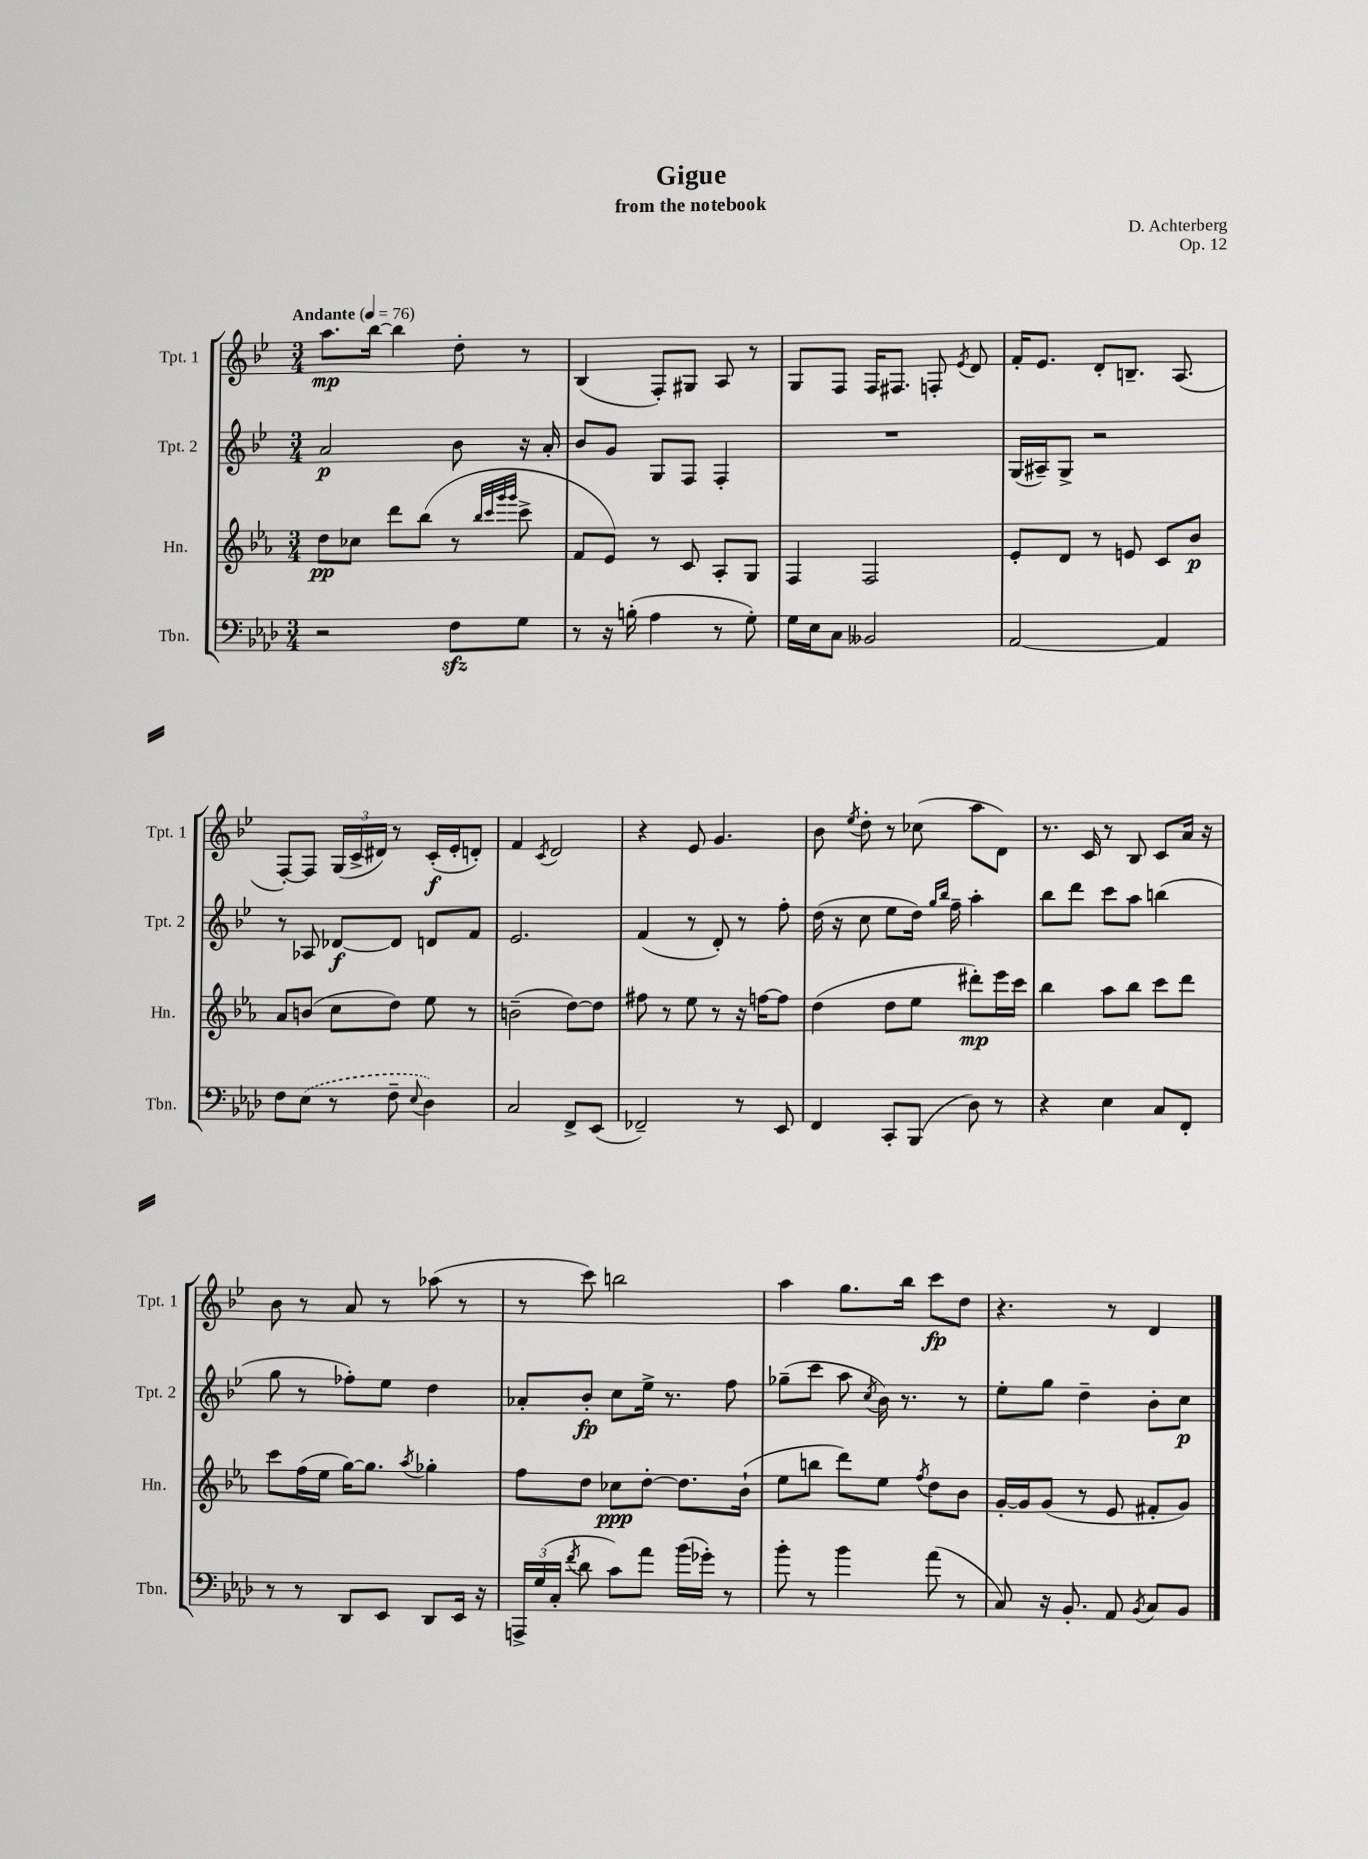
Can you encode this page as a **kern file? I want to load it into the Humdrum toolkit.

**kern	**kern	**dynam	**kern	**dynam	**kern	**dynam
*part4	*part3	*part3	*part2	*part2	*part1	*part1
*staff4	*staff3	*staff3	*staff2	*staff2	*staff1	*staff1
*I"Tbn.	*I"Hn.	*	*I"Tpt. 2	*	*I"Tpt. 1	*
*I'Tbn.	*I'Hn.	*	*I'Tpt. 2	*	*I'Tpt. 1	*
*clefF4	*clefG2	*	*clefG2	*	*clefG2	*
*k[b-e-a-d-]	*k[b-e-a-]	*	*k[b-e-]	*	*k[b-e-]	*
*M3/4	*M3/4	*	*M3/4	*	*M3/4	*
*MM76	*MM76	*	*MM76	*	*MM76	*
=1	=1	=1	=1	=1	=1	=1
!	!	!	!	!	!LO:TX:a:B:t=Andante	!
2r	8dd\L	pp	2a/	p	8.aa\L	mp
.	8cc-X\J	.	.	.	.	.
.	.	.	.	.	[16bb-\Jk	.
.	8ddd\L	.	.	.	4bb-\]	.
.	(8bb-\J	.	.	.	.	.
8Fzz\L	8r	.	8b-\	.	8dd'\	.
.	32qqbb-/LLL	.	.	.	.	.
.	32qqccc/	.	.	.	.	.
.	32qqggg/	.	.	.	.	.
.	32qqggg/JJJ	.	.	.	.	.
8G\J	8ccc^\	.	16r	.	8r	.
.	.	.	16a'/	.	.	.
=2	=2	=2	=2	=2	=2	=2
8r	8f/L	.	8b-/L	.	(4B-/	.
16r	8e-/J)	.	8g/J	.	.	.
(16Bn'\	.	.	.	.	.	.
4A-\	8r	.	8G/L	.	8F'/L)	.
.	8c/	.	8F/J	.	8G#X/J	.
8r	8A-'/L	.	4F'/	.	8A/	.
8G'\)	8G/J	.	.	.	8r	.
=3	=3	=3	=3	=3	=3	=3
16G\LL	4F/	.	2.r	.	8G/L	.
16E-\J	.	.	.	.	.	.
8C\J	.	.	.	.	8F/J	.
2BB--X/	2F/	.	.	.	16F/KL	.
.	.	.	.	.	8.F#X/J	.
.	.	.	.	.	8Fn'/	.
.	.	.	.	.	8qe-/	.
.	.	.	.	.	8d/	.
=4	=4	=4	=4	=4	=4	=4
[2AA-/	8e-'/L	.	(16G/LL	.	16f'/KL	.
.	.	.	16A#X~/J)	.	8.e-/J	.
.	8d/J	.	8G^/J	.	.	.
.	8r	.	2r	.	8d'/L	.
.	8en/	.	.	.	8.Bn~/J	.
4AA-/]	8c/L	.	.	.	.	.
.	.	.	.	.	(8.A/	.
.	8b-/J	p	.	.	.	.
!!LO:LB:g=z
=5	=5	=5	=5	=5	=5	=5
8F\L	8a-/L	.	8r	.	[8F'/L)	.
(8E-\J	(8bn/J	.	8A-X/	.	8F/J]	.
8r	8cc\L	.	[8d-X/L	f	(24G/LL	.
.	.	.	.	.	24c^/	.
.	.	.	.	.	24d#X/JJ)	.
8F~\	8dd\J)	.	8d-/J]	.	8r	.
8qqE-/	.	.	.	.	.	.
4D-\)	8ee-\	.	8dn/L	.	(16c'/LL	f
.	.	.	.	.	16e-'/J	.
.	8r	.	8f/J	.	8dn'/J)	.
=6	=6	=6	=6	=6	=6	=6
2C/	(2bn~\	.	2.e-/	.	4f/	.
.	.	.	.	.	8qc/	.
.	.	.	.	.	2d/	.
8FF^/L	[8dd\L)	.	.	.	.	.
(8EE-/J	8dd\J]	.	.	.	.	.
=7	=7	=7	=7	=7	=7	=7
2FF-X~/)	8ff#X\	.	(4f/	.	4r	.
.	8r	.	.	.	.	.
.	8ee-\	.	8r	.	8e-/	.
.	8r	.	8d'/)	.	4.g/	.
8r	16r	.	8r	.	.	.
.	[16ffn\KL	.	.	.	.	.
8EE-/	8ff\J]	.	8ff'\	.	.	.
=8	=8	=8	=8	=8	=8	=8
4FF/	(4dd\	.	(16dd\	.	8b-\	.
.	.	.	16r	.	.	.
.	.	.	.	.	8qee-/	.
.	.	.	8cc\	.	8dd'\	.
8CC'/L	8dd\L	.	8ee-\L	.	8r	.
(8BBB-/J	8ee-\J	.	16dd\Jk)	.	(8cc-X\	.
.	.	.	16qqgg/LL	.	.	.
.	.	.	16qqbb-/JJ	.	.	.
.	.	.	16ff~\	.	.	.
8D-\)	8ddd#X'\L)	mp	4aa'\	.	8aa\L	.
8r	16eee-\L	.	.	.	8d\J)	.
.	16ccc\JJ	.	.	.	.	.
=9	=9	=9	=9	=9	=9	=9
4r	4bb-\	.	8bb-\L	.	8.r	.
.	.	.	8ddd\J	.	.	.
.	.	.	.	.	16c/	.
4E-\	8aa-\L	.	8ccc\L	.	8r	.
.	8bb-\J	.	8aa\J	.	8B-/	.
8C/L	8ccc\L	.	(4bbn\	.	8c/L	.
8FF'/J	8ddd\J	.	.	.	16a/Jk	.
.	.	.	.	.	16r	.
!!LO:LB:g=z
=10	=10	=10	=10	=10	=10	=10
8r	8ccc\L	.	8gg\	.	8b-\	.
8r	(16ff\L	.	8r	.	8r	.
.	16ee-\JJ	.	.	.	.	.
8DD-/L	[16gg\KL)	.	8ff-X'\L)	.	8a/	.
.	8.gg\J]	.	.	.	.	.
8EE-/J	.	.	8ee-\J	.	8r	.
.	8qaa-/	.	.	.	.	.
8DD-/L	4gg-X'\	.	4dd\	.	(8aa-X\	.
16EE-/Jk	.	.	.	.	8r	.
16r	.	.	.	.	.	.
=11	=11	=11	=11	=11	=11	=11
24AAAn^/LL	8ff\L	.	8a-X'/L	.	8r	.
(24G/	.	.	.	.	.	.
24C'/JJ	.	.	.	.	.	.
8qf/	.	.	.	.	.	.
8d-\	8dd\J	.	8b-'/J	fp	8ccc\)	.
8c\L)	8cc-X\L	ppp	8cc\L	.	2bbn\	.
8a-\J	[8dd'\J	.	16ee-^\Jk	.	.	.
.	.	.	8.r	.	.	.
(16b-\LL	8.dd\L]	.	.	.	.	.
16g-X'\JJ)	.	.	.	.	.	.
8r	.	.	8ff\	.	.	.
.	(16b-`\Jk	.	.	.	.	.
=12	=12	=12	=12	=12	=12	=12
8b-'\	8ee-\L	.	(8gg-X~\L	.	4aa\	.
8r	8bbn\J	.	8ccc\J	.	.	.
4b-\	8ddd\L)	.	8aa\	.	8.gg\L	.
.	.	.	8qcc/	.	.	.
.	8ee-\J	.	16b-\)	.	.	.
.	.	.	8.r	.	16bb-\Jk	.
.	8qff/	.	.	.	.	.
(8a-\	8dd\L	.	.	.	8ccc\L	fp
8r	8b-\J	.	8r	.	8dd\J	.
=13	=13	=13	=13	=13	=13	=13
8C/)	[16g'/LL	.	8ee-'\L	.	4.r	.
.	16g/J]	.	.	.	.	.
16r	(8g/J	.	8gg\J	.	.	.
8.BB-'/	.	.	.	.	.	.
.	8r	.	4dd~\	.	.	.
8AA-/	8e-/	.	.	.	8r	.
8qBB-/	.	.	.	.	.	.
8C/L	8f#X'/L	.	8b-'\L	.	4d/	.
8BB-/J	8g/J)	.	8cc\J	p	.	.
==	==	==	==	==	==	==
*-	*-	*-	*-	*-	*-	*-
